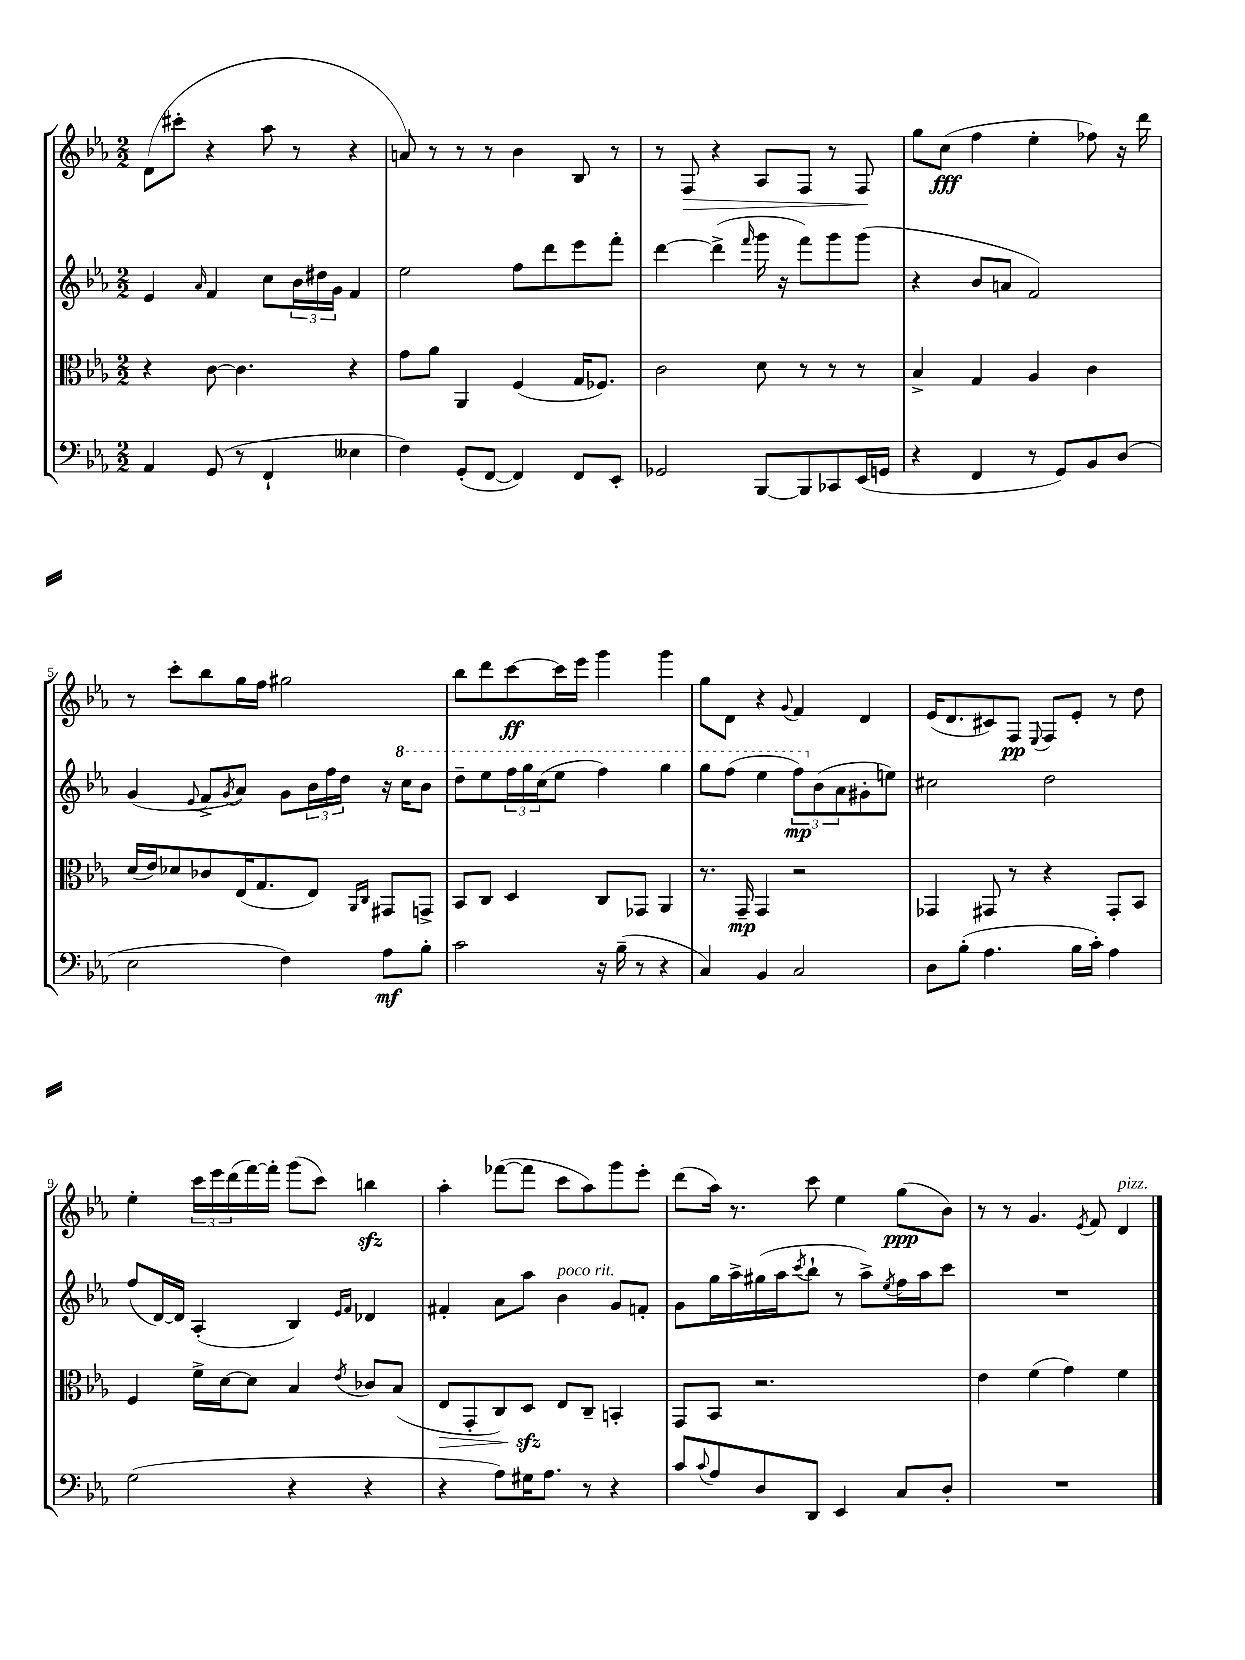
<<
\new StaffGroup <<
\new Staff = "s0" {
    \clef treble \key ees \major \numericTimeSignature \time 2/2
    d'8( cis'''8-. r4 aes''8 r8 r4 |
    a'8) r8 r8 r8 bes'4 bes8 r8 |
    r8 f8\> r4 aes8 f8 r8 f8\! |
    g''8 c''8\fff( f''4 ees''4-. fes''8) r16 d'''16 |
    r8 c'''8-. bes''8 g''16 f''16 gis''2 |
    bes''8 d'''8 c'''8~\ff c'''16 ees'''16 g'''4 g'''4 |
    g''8 d'8 r4 \appoggiatura { g'8 } f'4 d'4 |
    ees'16( d'8. cis'8) f8\pp \appoggiatura { ees8 } f8 ees'8-. r8 d''8 |
    ees''4-. \tuplet 3/2 { c'''16 ees'''16 d'''16( } f'''16~) f'''16-. g'''8( c'''8) b''4\sfz |
    aes''4-. fes'''8~( fes'''8 c'''8 aes''8) g'''8 ees'''8-. |
    d'''8( aes''16) r8. c'''8 ees''4 g''8\ppp( bes'8) |
    r8 r8 g'4. \acciaccatura { ees'8 } f'8 d'4^\markup { \italic "pizz." } \bar "|." |
}
\new Staff = "s1" {
    \clef treble \key ees \major \numericTimeSignature \time 2/2
    ees'4 \grace { aes'16 } f'4 c''8 \tuplet 3/2 { bes'16 dis''16 g'16 } f'4 |
    ees''2 f''8 d'''8 ees'''8 f'''8-. |
    d'''4~ d'''4->( \grace { f'''16 } g'''16 r16 f'''8) g'''8 g'''8( |
    r4 bes'8 a'8 f'2) |
    g'4( \appoggiatura { ees'8 } f'8-> \acciaccatura { g'8 } aes'8) g'8 \tuplet 3/2 { bes'16 f''16 d''16 } r16 \ottava #1 c'''16 bes''8 |
    d'''8-- ees'''8 \tuplet 3/2 { f'''16 g'''16 c'''16( } ees'''8 f'''4) g'''4 |
    g'''8 f'''8( ees'''4 \tuplet 3/2 { f'''8\mp) \ottava #0 bes'8( aes'8 } gis'8-. e''8) |
    cis''2 d''2 |
    f''8( d'16~) d'16 aes4-.( bes4) \grace { ees'16 f'16 } des'4 |
    fis'4-. aes'8 aes''8 bes'4^\markup { \italic "poco rit." } g'8 f'8-. |
    g'8 g''16 aes''16-> gis''16( aes''16 \acciaccatura { c'''8 } bes''8-! r8 aes''8->) \acciaccatura { ees''8 } f''16 aes''16 c'''8 |
    R1 \bar "|." |
}
\new Staff = "s2" {
    \clef alto \key ees \major \numericTimeSignature \time 2/2
    r4 c'8~ c'4. r4 |
    g'8 aes'8 aes,4 f4( g16 fes8.) |
    c'2 d'8 r8 r8 r8 |
    bes4-> g4 aes4 c'4 |
    d'16( ees'16) des'8 ces'8 ees16( g8. ees8) \grace { aes,16 c16 } gis,8 g,8-> |
    bes,8 c8 d4 c8 ges,8 aes,4 |
    r8. g,16--\mp g,4 r2 |
    ges,4 gis,8 r8 r4 gis,8-. bes,8 |
    f4 f'16-> d'16~ d'8 bes4 \acciaccatura { ees'8 } ces'8 bes8( |
    ees8\> g,8-. c8) d8\sfz\! ees8 c8-- b,4-. |
    g,8 bes,8 r2. |
    ees'4 f'4( g'4) f'4 \bar "|." |
}
\new Staff = "s3" {
    \clef bass \key ees \major \numericTimeSignature \time 2/2
    aes,4 g,8( r8 f,4-! eeses4 |
    f4) g,8-.( f,8~ f,4) f,8 ees,8-. |
    ges,2 bes,,8~ bes,,8 ces,8 ees,16( g,16 |
    r4 f,4 r8 g,8) bes,8 d8( |
    ees2 f4) aes8\mf bes8-. |
    c'2 r16 bes16--( r8 r4 |
    c4) bes,4 c2 |
    d8 bes8-.( aes4. bes16 c'16-.) aes4 |
    g2( r4 r4 |
    r4 aes8) gis16 aes8. r8 r4 |
    c'8 \appoggiatura { c'8 } aes8 d8 d,8 ees,4 c8 d8-. |
    R1 \bar "|." |
}
>>
>>
